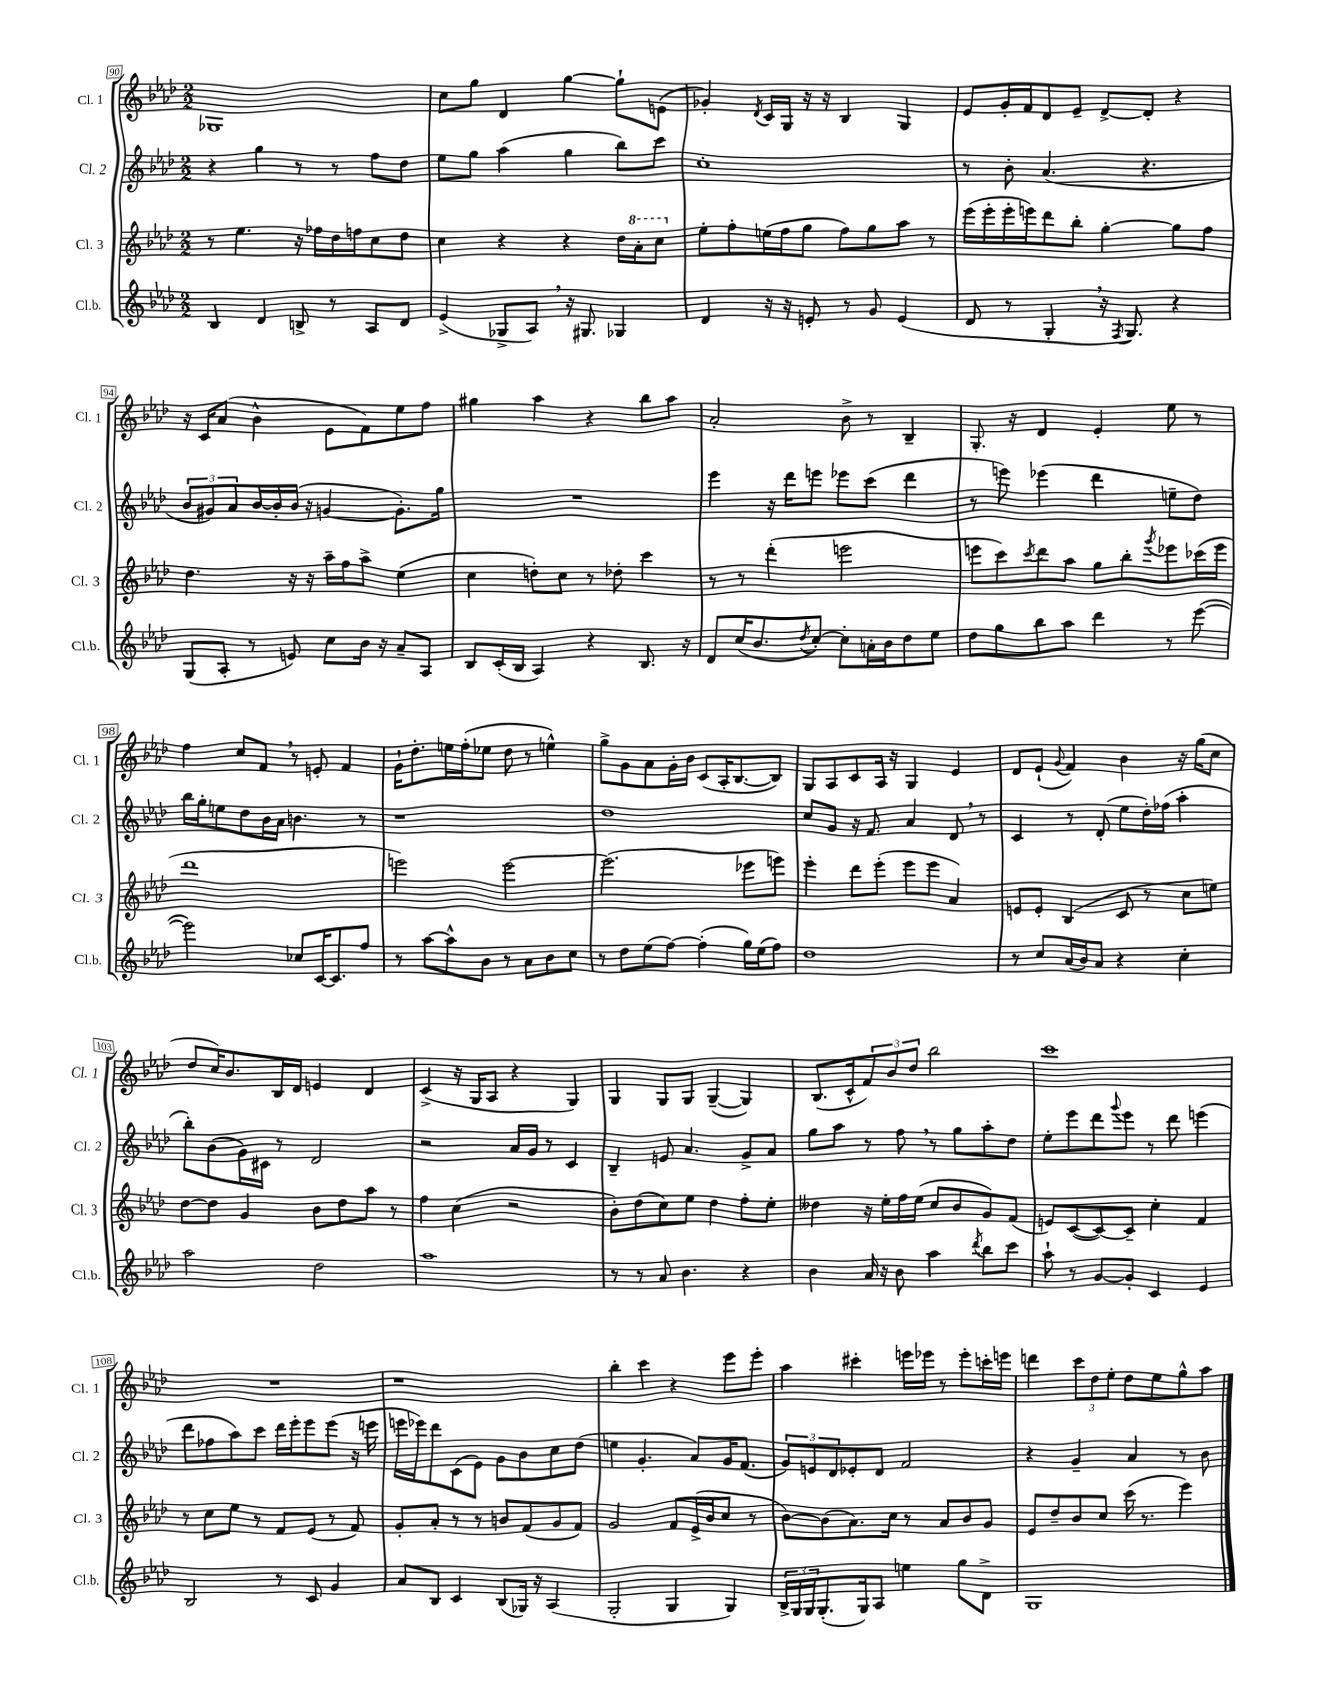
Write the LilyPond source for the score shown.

<<
\new StaffGroup <<
\new Staff = "s0" \with { instrumentName = "Cl. 1" shortInstrumentName = "Cl. 1" } {
    \clef treble \key aes \major \numericTimeSignature \time 2/2
    ges1 |
    c''8 g''8 des'4 g''4~ g''8-! e'8( |
    ges'4-.) \acciaccatura { des'8 } c'16 g16 r16 r16 bes4 g4 |
    ees'8 g'16-. f'16 des'8 ees'8-- des'8~-> des'8-. r4 |
    r16 c'16 aes'8( bes'4-^ ees'8 f'8) ees''8 f''8 |
    gis''4 aes''4 r4 bes''8 aes''8 |
    aes'2-. bes'8-> r8 bes4-- |
    g8.-. r16 des'4 ees'4-. ees''8 r8 |
    f''4 c''8 f'8 \breathe r8 e'8-. f'4 |
    g'16-! des''8.-. e''16 f''16-.( ees''8 des''8 r8 e''4-^) |
    g''8-> g'8 aes'8 g'16-. bes'16 c'8( aes16-. bes8.~ bes8) |
    g8 aes8 c'8 aes16 r16 g4 ees'4 |
    des'8 ees'8-!( \appoggiatura { g'8 } f'4) bes'4 r16 g''16( c''8 |
    des''8 c''16) bes'8. bes16 des'16 e'4 des'4 |
    c'4->( r16 g16 aes8 r4 g4) |
    g4 g8 g8 g4~--( g4) |
    bes8.( c'16-^ \tuplet 3/2 { f'8) bes'8 des''8 } bes''2 |
    c'''1 |
    R1 |
    r1 |
    bes''4-. c'''4 r4 ees'''8 ees'''8-. |
    aes''4 cis'''4-. e'''16 ees'''16 r8 ees'''8-. c'''16-. e'''16 |
    d'''4 \tuplet 3/2 { c'''8 des''8 ees''8-. } des''8 ees''8 g''8-^ aes''8 \bar "|." |
}
\new Staff = "s1" \with { instrumentName = "Cl. 2" shortInstrumentName = "Cl. 2" } {
    \clef treble \key aes \major \numericTimeSignature \time 2/2
    r4 g''4 r8 r8 f''8 des''8 |
    ees''8 g''8 aes''4( g''4 bes''8) c'''8 |
    c''1-. |
    r8 bes'8-. aes'4.( r4. |
    \tuplet 3/2 { bes'8 gis'8) aes'8 } bes'16~ bes'16-. bes'16( r16 g'4~ g'8.-.) g''16 |
    R1 |
    ees'''4 r16 des'''16 e'''8 ees'''8 c'''8( des'''4 |
    r8 e'''8) ees'''4( des'''4 e''8-- des''8) |
    bes''16 g''16-. e''8 des''8 bes'16 aes'16 b'4. r8 |
    r1 |
    des''1 |
    c''8 g'8 r16 f'8. aes'4 des'8 \breathe r8 |
    c'4 r8 des'8-.( ees''8 des''16-.) fes''16( aes''4-. |
    bes''8-.) bes'8( g'16) cis'16 r8 des'2 |
    r2 aes'16 g'16 r8 c'4 |
    bes4-- e'8 aes'4. g'8-> aes'8 |
    g''8 aes''8 r8 f''8 \breathe r8 g''8 aes''8-. des''8 |
    ees''8-. ees'''8 des'''8 \appoggiatura { g'''8 } ees'''8 r8 des'''8 e'''4( |
    des'''8 fes''8 aes''8) c'''8 des'''16 ees'''16-. ees'''8 ees'''8( r16 e'''16 |
    e'''16 ees'''16) des'''8 c'8( ees'8) g'8 bes'8 c''8 des''8( |
    e''4 g'4.-. aes'8) g'16 f'8.( |
    \tuplet 3/2 { g'8) e'8 des'8 } ees'8-. des'8 f'2 |
    r4 g'4-- aes'4 r8 bes'8 \bar "|." |
}
\new Staff = "s2" \with { instrumentName = "Cl. 3" shortInstrumentName = "Cl. 3" } {
    \clef treble \key aes \major \numericTimeSignature \time 2/2
    r8 ees''4. r16 fes''16 des''16 f''16 c''8 des''8 |
    c''4 r4 r4 des''16 \ottava #1 aes''16-. c'''8 \ottava #0 |
    ees''8-. f''8-. e''16( f''16 g''8 f''8) g''8 aes''8 r8 |
    ees'''16( ees'''16-. ees'''16-. e'''16) des'''8 bes''8-. g''4~-. g''8 f''8 |
    des''4. r16 r16 aes''16-- f''16 aes''8-> ees''4( |
    c''4 d''8-.) c''8 r8 des''8-. c'''4 |
    r8 r8 des'''4-.( e'''2 |
    e'''8 c'''8) \acciaccatura { c'''8 } des'''8 aes''8 g''8 bes''8-. \acciaccatura { g'''8 } ees'''8 ces'''16( ees'''16 |
    des'''1 |
    e'''2) e'''2~ |
    e'''2.( ees'''8 e'''8) |
    ees'''4-. des'''8 ees'''8-.( ees'''8 ees'''8 aes'4) |
    e'8 e'8-. bes4( c'8 r8 c''8 e''8) |
    des''8~ des''8 g'4 bes'8 des''8 aes''8 r8 |
    f''4 c''4( r2 |
    bes'8-.) des''8( c''8) ees''8 des''4 f''8-. ees''8-. |
    deses''4 r16 ees''16-. f''16 ees''16( c''8 bes'8 g'8) f'8( |
    e'8) c'8~( c'8~) c'8-- c''4-. f'4 |
    r8 c''8 ees''8 r8 f'8 ees'8( r8 f'8) |
    g'8-. aes'8-. r8 r8 b'8 f'8( g'8 f'8) |
    g'2 f'8 ees'16->( bes'16 c''8 r8 |
    bes'8~) bes'8( aes'8.) c''16 r8 aes'8 bes'8 g'8 |
    ees'8 des''8-- bes'8 c''8 c'''16( r8. ees'''4) \bar "|." |
}
\new Staff = "s3" \with { instrumentName = "Cl.b." shortInstrumentName = "Cl.b." } {
    \clef treble \key aes \major \numericTimeSignature \time 2/2
    bes4 des'4 b8-> r8 aes8 des'8 |
    ees'4->( ges8-> aes8) \breathe r16 gis8. ges4 |
    des'4 r16 r16 e'8-. r8 g'8 e'4( |
    des'8 r8 g4-. \breathe r16 \acciaccatura { f8 } g8.) r4 |
    g8( aes8-. r8 e'8) c''8 bes'16 r16 aes'8-- aes8 |
    bes8 c'16-.( bes16 aes4) r4 bes8. r16 |
    des'8 c''16( bes'8. \acciaccatura { des''8 } c''8~-.) c''8-. a'16-. bes'16 des''8 ees''8 |
    des''8 g''8 bes''8 aes''8 des'''4 r8 ees'''8~( |
    ees'''2) ces''8 c'16~ c'8. f''8 |
    r8 aes''8~ aes''8-^ bes'8 r8 aes'8 bes'8 c''8 |
    r8 des''8 ees''8( f''8~) f''4-.( g''16) ees''16( f''8) |
    des''1 |
    r8 c''8 aes'16( bes'16) aes'8 r4 c''4-. |
    aes''2 des''2 |
    aes''1 |
    r8 r8 aes'8 bes'4. r4 |
    bes'4 aes'16 r16 bes'8 aes''4 \acciaccatura { des'''8 } bes''8 c'''8 |
    aes''8-! r8 g'8~ g'8-. c'4 ees'4 |
    bes2 r8 c'8 g'4 |
    aes'8 bes8 c'4 bes8( ges16) r16 aes4( |
    g2-. g4 g4) |
    \tuplet 3/2 { bes16-> g16 g16 } g8.-.( g16) aes8 e''4 g''8 des'8-> |
    g1 \bar "|." |
}
>>
>>
\layout { \context { \Score currentBarNumber = #90 \override BarNumber.stencil = #(make-stencil-boxer 0.1 0.3 ly:text-interface::print) } }
